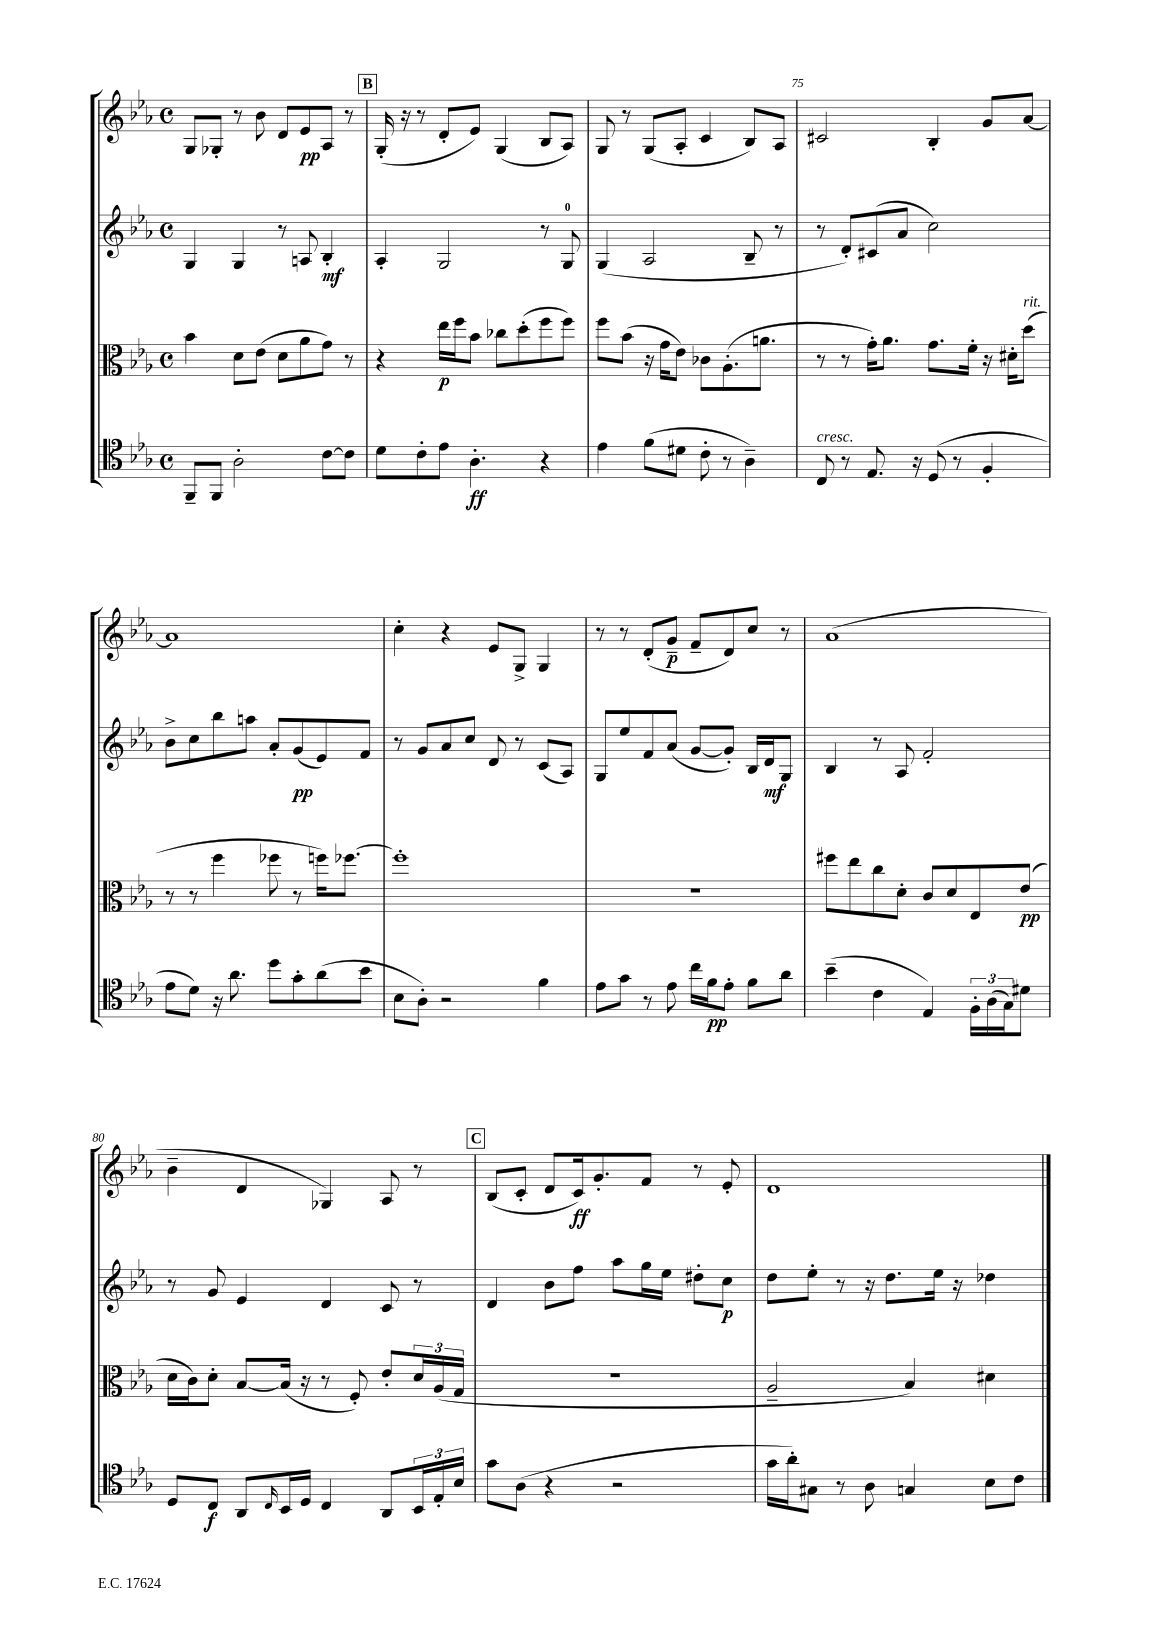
<<
\new StaffGroup <<
\new Staff = "s0" {
    \clef treble \key ees \major \defaultTimeSignature \time 4/4
    g8 ges8-. r8 bes'8 d'8 ees'8\pp aes8 r8 |
    \mark \markup { \box "B" } g16-.( r16 r8 d'8-. ees'8) g4( bes8 aes8) |
    g8 r8 g8( aes8-. c'4 bes8) aes8 |
    cis'2 bes4-. g'8 aes'8~ |
    aes'1 |
    c''4-. r4 ees'8 g8-> g4 |
    r8 r8 d'8-.( g'8--\p f'8-- d'8) c''8 r8 |
    aes'1( |
    bes'4-- d'4 ges4) aes8 r8 |
    \mark \markup { \box "C" } bes8( c'8-. d'8 c'16\ff) g'8.-. f'8 r8 ees'8-. |
    d'1 \bar "|." |
}
\new Staff = "s1" {
    \clef treble \key ees \major \defaultTimeSignature \time 4/4
    g4 g4 r8 a8 bes4-.\mf |
    \mark \markup { \box "B" } aes4-. g2 r8 g8-0 |
    g4( aes2 bes8-- r8 |
    r8 d'8-.) cis'8( aes'8 c''2) |
    bes'8-> c''8 bes''8 a''8 aes'8-. g'8\pp( ees'8) f'8 |
    r8 g'8 aes'8 c''8 d'8 r8 c'8( aes8) |
    g8 ees''8 f'8 aes'8( g'8~ g'8-.) bes16 d'16\mf g8 |
    bes4 r8 aes8 f'2-. |
    r8 g'8 ees'4 d'4 c'8 r8 |
    \mark \markup { \box "C" } d'4 bes'8 f''8 aes''8 g''16 ees''16 dis''8-. c''8\p |
    d''8 ees''8-. r8 r16 d''8. ees''16 r16 des''4 \bar "|." |
}
\new Staff = "s2" {
    \clef alto \key ees \major \defaultTimeSignature \time 4/4
    bes'4 d'8 ees'8( d'8 aes'8 g'8) r8 |
    \mark \markup { \box "B" } r4 ees''16\p f''16 bes'8 ces''8 d''8-.( f''8 f''8) |
    f''8 bes'8( r16 g'16 ees'8) ces'8 aes8.-.( a'8. |
    r8 r8 g'16-.) aes'8. g'8. f'16-. r16 dis'16-. d''8^\markup { \italic "rit." }( |
    r8 r8 f''4 fes''8 r8 f''16) fes''8.~ |
    fes''1-. |
    R1 |
    fis''8 ees''8 c''8 d'8-. c'8 d'8 ees8 ees'8\pp( |
    d'16 c'16) d'8-. bes8~ bes16( r16 r8 f8-.) ees'8-. \tuplet 3/2 { d'16 aes16( g16 } |
    \mark \markup { \box "C" } R1 |
    aes2-- bes4) dis'4 \bar "|." |
}
\new Staff = "s3" {
    \clef tenor \key ees \major \defaultTimeSignature \time 4/4
    f,8-- f,8 aes2-. c'8~ c'8 |
    \mark \markup { \box "B" } d'8 c'8-. ees'8 aes4.-.\ff r4 |
    ees'4 f'8( dis'8 c'8-. r8 aes4--) |
    c8^\markup { \italic "cresc." } r8 ees8. r16 d8( r8 f4-. |
    ees'8 d'8) r16 aes'8. d''8 g'8-. aes'8( bes'8 |
    bes8 aes8-.) r2 f'4 |
    ees'8 g'8 r8 ees'8 c''16 f'16\pp ees'8-. f'8 aes'8 |
    bes'4--( c'4 ees4) \tuplet 3/2 { f16-. aes16( g16) } dis'8 |
    d8 c8\f aes,8 \grace { c16 } bes,16 d16 c4 aes,8 \tuplet 3/2 { bes,16 ees16-. bes16 } |
    \mark \markup { \box "C" } g'8 aes8( r4 r2 |
    g'16 aes'16-.) gis8 r8 aes8 g4 bes8 c'8 \bar "|." |
}
>>
>>
\layout { \context { \Score currentBarNumber = #72 \override BarNumber.break-visibility = ##(#f #t #t) barNumberVisibility = #(every-nth-bar-number-visible 5) } }
